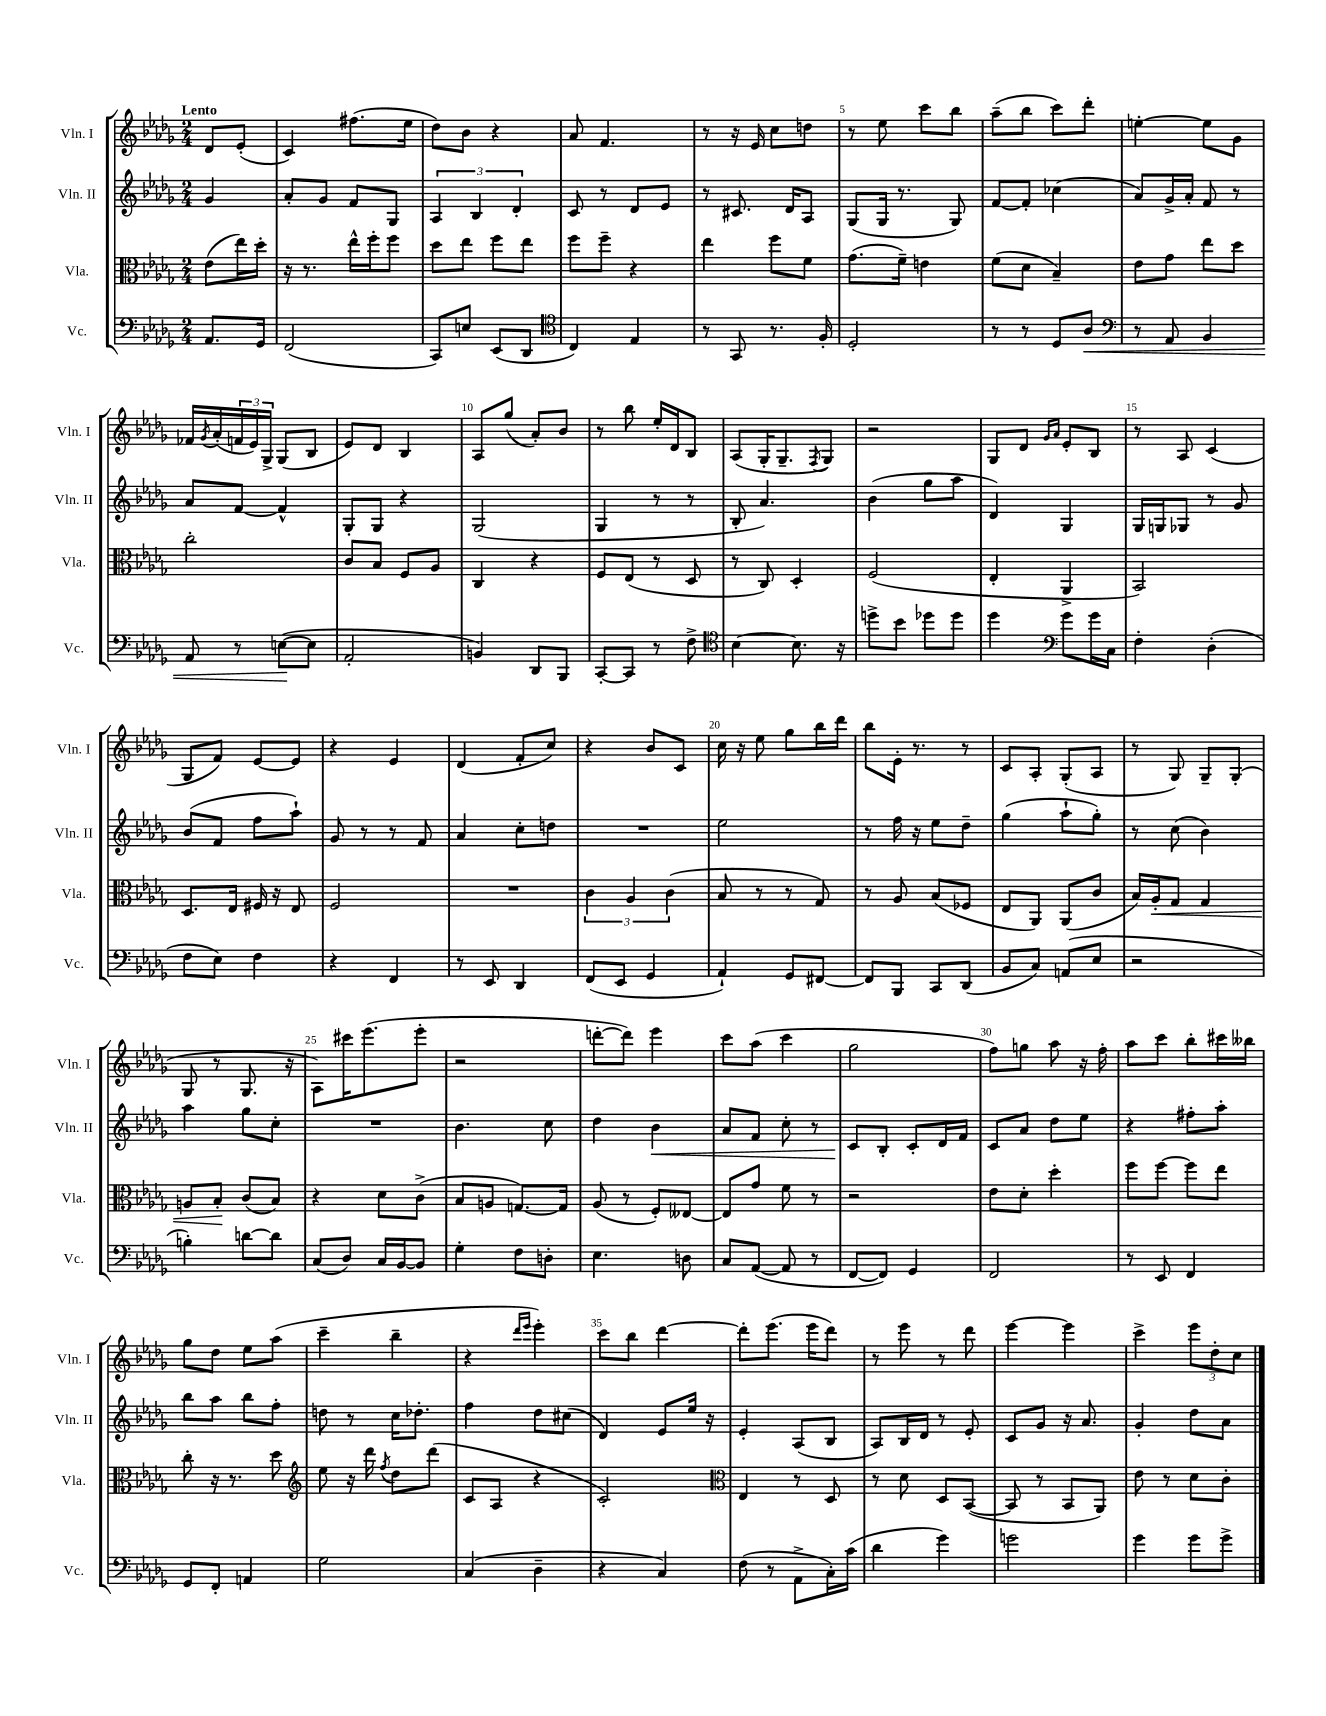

**kern	**dynam	**kern	**dynam	**kern	**dynam	**kern
*part4	*part4	*part3	*part3	*part2	*part2	*part1
*staff4	*staff4	*staff3	*staff3	*staff2	*staff2	*staff1
*I"Vc.	*	*I"Vla.	*	*I"Vln. II	*	*I"Vln. I
*I'Vc.	*	*I'Vla.	*	*I'Vln. II	*	*I'Vln. I
*clefF4	*	*clefC3	*	*clefG2	*	*clefG2
*k[b-e-a-d-g-]	*	*k[b-e-a-d-g-]	*	*k[b-e-a-d-g-]	*	*k[b-e-a-d-g-]
*M2/4	*	*M2/4	*	*M2/4	*	*M2/4
=	=	=	=	=	=	=
!	!	!	!	!	!	!LO:TX:a:B:t=Lento
8.AA-/L	.	(8e-\L	.	4g-/	.	8d-/L
.	.	16ee-\L)	.	.	.	(8e-'/J
16GG-/Jk	.	16dd-'\JJ	.	.	.	.
=1	=1	=1	=1	=1	=1	=1
(2FF/	.	16r	.	8a-'/L	.	4c/)
.	.	8.r	.	.	.	.
.	.	.	.	8g-/J	.	.
.	.	16ee-^^\LL	.	8f/L	.	(8.ff#X\L
.	.	16ff'\J	.	.	.	.
.	.	8ff\J	.	8G-/J	.	.
.	.	.	.	.	.	16ee-\Jk
=2	=2	=2	=2	=2	=2	=2
8CC/L)	.	8dd-\L	.	6A-/	.	8dd-\L)
8En/J	.	8ee-\J	.	.	.	8b-\J
.	.	.	.	6B-/	.	.
(8EE-/L	.	8ff\L	.	.	.	4r
.	.	.	.	6d-'/	.	.
8DD-/J	.	8ee-\J	.	.	.	.
=3	=3	=3	=3	=3	=3	=3
*clefC4	*	*	*	*	*	*
4C/)	.	8ff\L	.	8c/	.	8a-/
.	.	8ff~\J	.	8r	.	4.f/
4E-/	.	4r	.	8d-/L	.	.
.	.	.	.	8e-/J	.	.
=4	=4	=4	=4	=4	=4	=4
8r	.	4ee-\	.	8r	.	8r
8GG-/	.	.	.	8.c#X/	.	16r
.	.	.	.	.	.	16e-/
8.r	.	8ff\L	.	.	.	8cc\L
.	.	.	.	16d-/KL	.	.
.	.	8f\J	.	8A-/J	.	8ddn\J
16F'/	.	.	.	.	.	.
=5	=5	=5	=5	=5	=5	=5
2D-'/	.	(8.g-\L	.	(8G-/L	.	8r
.	.	.	.	16G-/Jk	.	8ee-\
.	.	16f~\Jk)	.	8.r	.	.
.	.	4en\	.	.	.	8ccc\L
.	.	.	.	8G-/)	.	8bb-\J
=6	=6	=6	=6	=6	=6	=6
8r	.	(8f\L	.	[8f/L	.	(8aa-~\L
8r	.	8d-\J	.	8f'/J]	.	8bb-\J
8D-/L	.	4B-~/)	.	(4cc-X\	.	8ccc\L)
!	!LO:HP:b	!	!	!	!	!
8A-/J	<	.	.	.	.	8ddd-'\J
=7	=7	=7	=7	=7	=7	=7
*clefF4	*	*	*	*	*	*
8r	.	8e-\L	.	8a-/L)	.	[4een'\
8AA-/	.	8g-\J	.	16g-^/L	.	.
.	.	.	.	16a-'/JJ	.	.
4BB-/	.	8ee-\L	.	8f/	.	8ee\L]
.	.	8dd-\J	.	8r	.	8g-\J
!!LO:LB:g=z
=8	=8	=8	=8	=8	=8	=8
8AA-/	.	2cc'\	.	8a-/L	.	16f-X/LL
.	.	.	.	.	.	8qg-/
.	.	.	.	.	.	(16a-'/
8r	.	.	.	[8f/J	.	24fn/
.	.	.	.	.	.	24e-/)
.	.	.	.	.	.	24G-^/JJ
([8En\L	.	.	.	4f^^/]	.	(8G-/L
8E\J]	[	.	.	.	.	8B-/J
=9	=9	=9	=9	=9	=9	=9
2AA-'/	.	8c/L	.	8G-'/L	.	8e-/L)
.	.	8B-/J	.	8G-/J	.	8d-/J
.	.	8F/L	.	4r	.	4B-/
.	.	8A-/J	.	.	.	.
=10	=10	=10	=10	=10	=10	=10
4BBn/)	.	4C/	.	(2G-/	.	8A-/L
.	.	.	.	.	.	(8gg-/J
8DD-/L	.	4r	.	.	.	8a-'/L)
8BBB-/J	.	.	.	.	.	8b-/J
=11	=11	=11	=11	=11	=11	=11
[8CC'/L	.	8F/L	.	4G-/	.	8r
8CC/J]	.	(8E-/J	.	.	.	8bb-\
8r	.	8r	.	8r	.	16ee-'/LL
.	.	.	.	.	.	16d-/J
8F^\	.	8D-/	.	8r	.	8B-/J
=12	=12	=12	=12	=12	=12	=12
*clefC4	*	*	*	*	*	*
[4B-\	.	8r	.	8B-'/	.	(8A-/L
.	.	8C/)	.	4.a-/)	.	16G-'/K
.	.	.	.	.	.	8.G-~/
8.B-\]	.	4D-'/	.	.	.	.
.	.	.	.	.	.	8qF/
.	.	.	.	.	.	8G-/J)
16r	.	.	.	.	.	.
=13	=13	=13	=13	=13	=13	=13
8ddn^\L	.	(2F/	.	(4b-\	.	2r
8b-\J	.	.	.	.	.	.
8dd-X\L	.	.	.	8gg-\L	.	.
8dd-\J	.	.	.	8aa-\J	.	.
=14	=14	=14	=14	=14	=14	=14
4dd-\	.	4E-'/	.	4d-/)	.	8G-/L
.	.	.	.	.	.	8d-/J
*clefF4	*	*	*	*	*	*
.	.	.	.	.	.	16qqg-/LL
.	.	.	.	.	.	16qqa-/JJ
8g-\L	.	4AA-^/	.	4G-/	.	8e-'/L
16g-\L	.	.	.	.	.	8B-/J
16C\JJ	.	.	.	.	.	.
=15	=15	=15	=15	=15	=15	=15
4F'\	.	2BB-/)	.	16G-/LL	.	8r
.	.	.	.	16Gn/J	.	.
.	.	.	.	8G-X/J	.	8A-/
(4D-'\	.	.	.	8r	.	(4c/
.	.	.	.	8g-/	.	.
!!LO:LB:g=z
=16	=16	=16	=16	=16	=16	=16
8F\L	.	8.D-/L	.	(8b-/L	.	8G-/L
8E-\J)	.	.	.	8f/J	.	8f/J)
.	.	16E-/Jk	.	.	.	.
4F\	.	16F#X/	.	8ff\L	.	[8e-/L
.	.	16r	.	.	.	.
.	.	8E-/	.	8aa-`\J)	.	8e-/J]
=17	=17	=17	=17	=17	=17	=17
4r	.	2F/	.	8g-/	.	4r
.	.	.	.	8r	.	.
4FF/	.	.	.	8r	.	4e-/
.	.	.	.	8f/	.	.
=18	=18	=18	=18	=18	=18	=18
8r	.	2r	.	4a-/	.	(4d-/
8EE-/	.	.	.	.	.	.
4DD-/	.	.	.	8cc'\L	.	8f'/L
.	.	.	.	8ddn\J	.	8cc/J)
=19	=19	=19	=19	=19	=19	=19
(8FF/L	.	6c\	.	2r	.	4r
8EE-/J	.	.	.	.	.	.
.	.	6A-/	.	.	.	.
4GG-/	.	.	.	.	.	8b-/L
.	.	(6c\	.	.	.	.
.	.	.	.	.	.	8c/J
=20	=20	=20	=20	=20	=20	=20
4AA-`/)	.	8B-/	.	2ee-\	.	16cc\
.	.	.	.	.	.	16r
.	.	8r	.	.	.	8ee-\
8GG-/L	.	8r	.	.	.	8gg-\L
[8FF#X/J	.	8G-/)	.	.	.	16bb-\L
.	.	.	.	.	.	16ddd-\JJ
=21	=21	=21	=21	=21	=21	=21
8FF#/L]	.	8r	.	8r	.	8bb-\L
8BBB-/J	.	8A-/	.	16ff\	.	16e-'\Jk
.	.	.	.	16r	.	8.r
8CC/L	.	(8B-/L	.	8ee-\L	.	.
(8DD-/J	.	8F-X/J	.	8dd-~\J	.	8r
=22	=22	=22	=22	=22	=22	=22
8BB-/L	.	8E-/L	.	(4gg-\	.	8c/L
8C/J)	.	8AA-/J)	.	.	.	8A-'/J
(8AAn/L	.	(8AA-/L	.	8aa-`\L	.	(8G-'/L
8E-/J	.	8c/J	.	8gg-'\J)	.	8A-/J
=23	=23	=23	=23	=23	=23	=23
2r	.	16B-/LL)	.	8r	.	8r
!	!	!	!LO:HP:b	!	!	!
.	.	16A-'/J	<	.	.	.
.	.	8G-/J	.	(8cc\	.	8G-/)
.	.	4G-/	.	4b-\)	.	8G-~/L
.	.	.	.	.	.	(8G-'/J
!!LO:LB:g=z
=24	=24	=24	=24	=24	=24	=24
4Bn'\)	.	8An/L	.	4aa-\	.	8G-/
.	.	8B-'/J	.	.	.	8r
[8dn\L	.	(8c/L	[	8gg-\L	.	8.G-/
8d\J]	.	8B-/J)	.	8cc'\J	.	.
.	.	.	.	.	.	16r
=25	=25	=25	=25	=25	=25	=25
(8C/L	.	4r	.	2r	.	8A-\L)
8D-/J)	.	.	.	.	.	16ccc#X\K
.	.	.	.	.	.	(8.eee-\
16C/LL	.	8d-\L	.	.	.	.
[16BB-/J	.	.	.	.	.	.
8BB-/J]	.	(8c^\J	.	.	.	8eee-'\J
=26	=26	=26	=26	=26	=26	=26
4G-'\	.	8B-/L	.	4.b-\	.	2r
.	.	8An/J	.	.	.	.
8F\L	.	[8.Gn/L)	.	.	.	.
8Dn'\J	.	.	.	8cc\	.	.
.	.	16G/Jk]	.	.	.	.
=27	=27	=27	=27	=27	=27	=27
4.E-\	.	(8A-/	.	4dd-\	.	[8dddn'\L
.	.	8r	.	.	.	8ddd\J])
!	!	!	!	!	!LO:HP:b	!
.	.	8F'/L)	.	4b-\	<	4eee-\
8Dn\	.	[8E--X/J	.	.	.	.
=28	=28	=28	=28	=28	=28	=28
8C/L	.	8E--/L]	.	8a-/L	.	8ccc\L
([8AA-/J	.	8g-/J	.	8f/J	.	(8aa-\J
8AA-/]	.	8f\	.	8cc'\	.	4ccc\
8r	.	8r	.	8r	.	.
=29	=29	=29	=29	=29	=29	=29
[8FF/L	.	2r	.	8c/L	.	2gg-\
8FF/J])	.	.	.	8B-'/J	[	.
4GG-/	.	.	.	8c'/L	.	.
.	.	.	.	16d-/L	.	.
.	.	.	.	16f/JJ	.	.
=30	=30	=30	=30	=30	=30	=30
2FF/	.	8e-\L	.	8c/L	.	8ff\L)
.	.	8d-'\J	.	8a-/J	.	8ggn\J
.	.	4dd-'\	.	8dd-\L	.	8aa-\
.	.	.	.	8ee-\J	.	16r
.	.	.	.	.	.	16ff'\
=31	=31	=31	=31	=31	=31	=31
8r	.	8ff\L	.	4r	.	8aa-\L
8EE-/	.	[8ff\J	.	.	.	8ccc\J
4FF/	.	8ff\L]	.	8ff#X'\L	.	8bb-'\L
.	.	8ee-\J	.	8aa-'\J	.	16ccc#X\L
.	.	.	.	.	.	16bb--X\JJ
!!LO:LB:g=z
=32	=32	=32	=32	=32	=32	=32
8GG-/L	.	8cc'\	.	8bb-\L	.	8gg-\L
8FF'/J	.	16r	.	8aa-\J	.	8dd-\J
.	.	8.r	.	.	.	.
4AAn/	.	.	.	8bb-\L	.	8ee-\L
.	.	8dd-\	.	8ff'\J	.	(8aa-\J
=33	=33	=33	=33	=33	=33	=33
*	*	*clefG2	*	*	*	*
2G-\	.	8ee-\	.	8ddn\	.	4ccc~\
.	.	16r	.	8r	.	.
.	.	16ddd-\	.	.	.	.
.	.	8qff/	.	.	.	.
.	.	8dd-\L	.	16cc\KL	.	4bb-~\
.	.	.	.	8.dd-X'\J	.	.
.	.	(8ddd-\J	.	.	.	.
=34	=34	=34	=34	=34	=34	=34
(4C/	.	8c/L	.	4ff\	.	4r
.	.	8A-/J	.	.	.	.
.	.	.	.	.	.	16qqddd-/LL
.	.	.	.	.	.	16qqeee-/JJ
4D-~\	.	4r	.	8dd-\L	.	4eee-'\)
.	.	.	.	(8cc#X\J	.	.
=35	=35	=35	=35	=35	=35	=35
4r	.	2c'/)	.	4d-/)	.	8ccc\L
.	.	.	.	.	.	8bb-\J
4C/)	.	.	.	8e-/L	.	[4ddd-\
.	.	.	.	16ee-/Jk	.	.
.	.	.	.	16r	.	.
=36	=36	=36	=36	=36	=36	=36
*	*	*clefC3	*	*	*	*
(8F\	.	4E-/	.	4e-'/	.	8ddd-'\L]
8r	.	.	.	.	.	(8.eee-\J
8AA-^\L	.	8r	.	(8A-/L	.	.
.	.	.	.	.	.	16eee-\KL
16C'\L)	.	8D-/	.	8B-/J	.	8ddd-\J)
(16c\JJ	.	.	.	.	.	.
=37	=37	=37	=37	=37	=37	=37
4d-\	.	8r	.	8A-/L)	.	8r
.	.	8d-\	.	16B-/L	.	8eee-\
.	.	.	.	16d-/JJ	.	.
4g-\)	.	8D-/L	.	8r	.	8r
.	.	([8BB-/J	.	8e-'/	.	8ddd-\
=38	=38	=38	=38	=38	=38	=38
2gn\	.	8BB-/]	.	8c/L	.	[4eee-\
.	.	8r	.	8g-/J	.	.
.	.	8BB-/L	.	16r	.	4eee-\]
.	.	.	.	8.a-/	.	.
.	.	8AA-/J)	.	.	.	.
=39	=39	=39	=39	=39	=39	=39
4g-\	.	8e-\	.	4g-'/	.	4ccc^\
.	.	8r	.	.	.	.
8g-\L	.	8d-\L	.	8dd-\L	.	12eee-\L
.	.	.	.	.	.	12dd-'\
8g-^\J	.	8c'\J	.	8a-\J	.	.
.	.	.	.	.	.	12cc\J
==	==	==	==	==	==	==
*-	*-	*-	*-	*-	*-	*-
